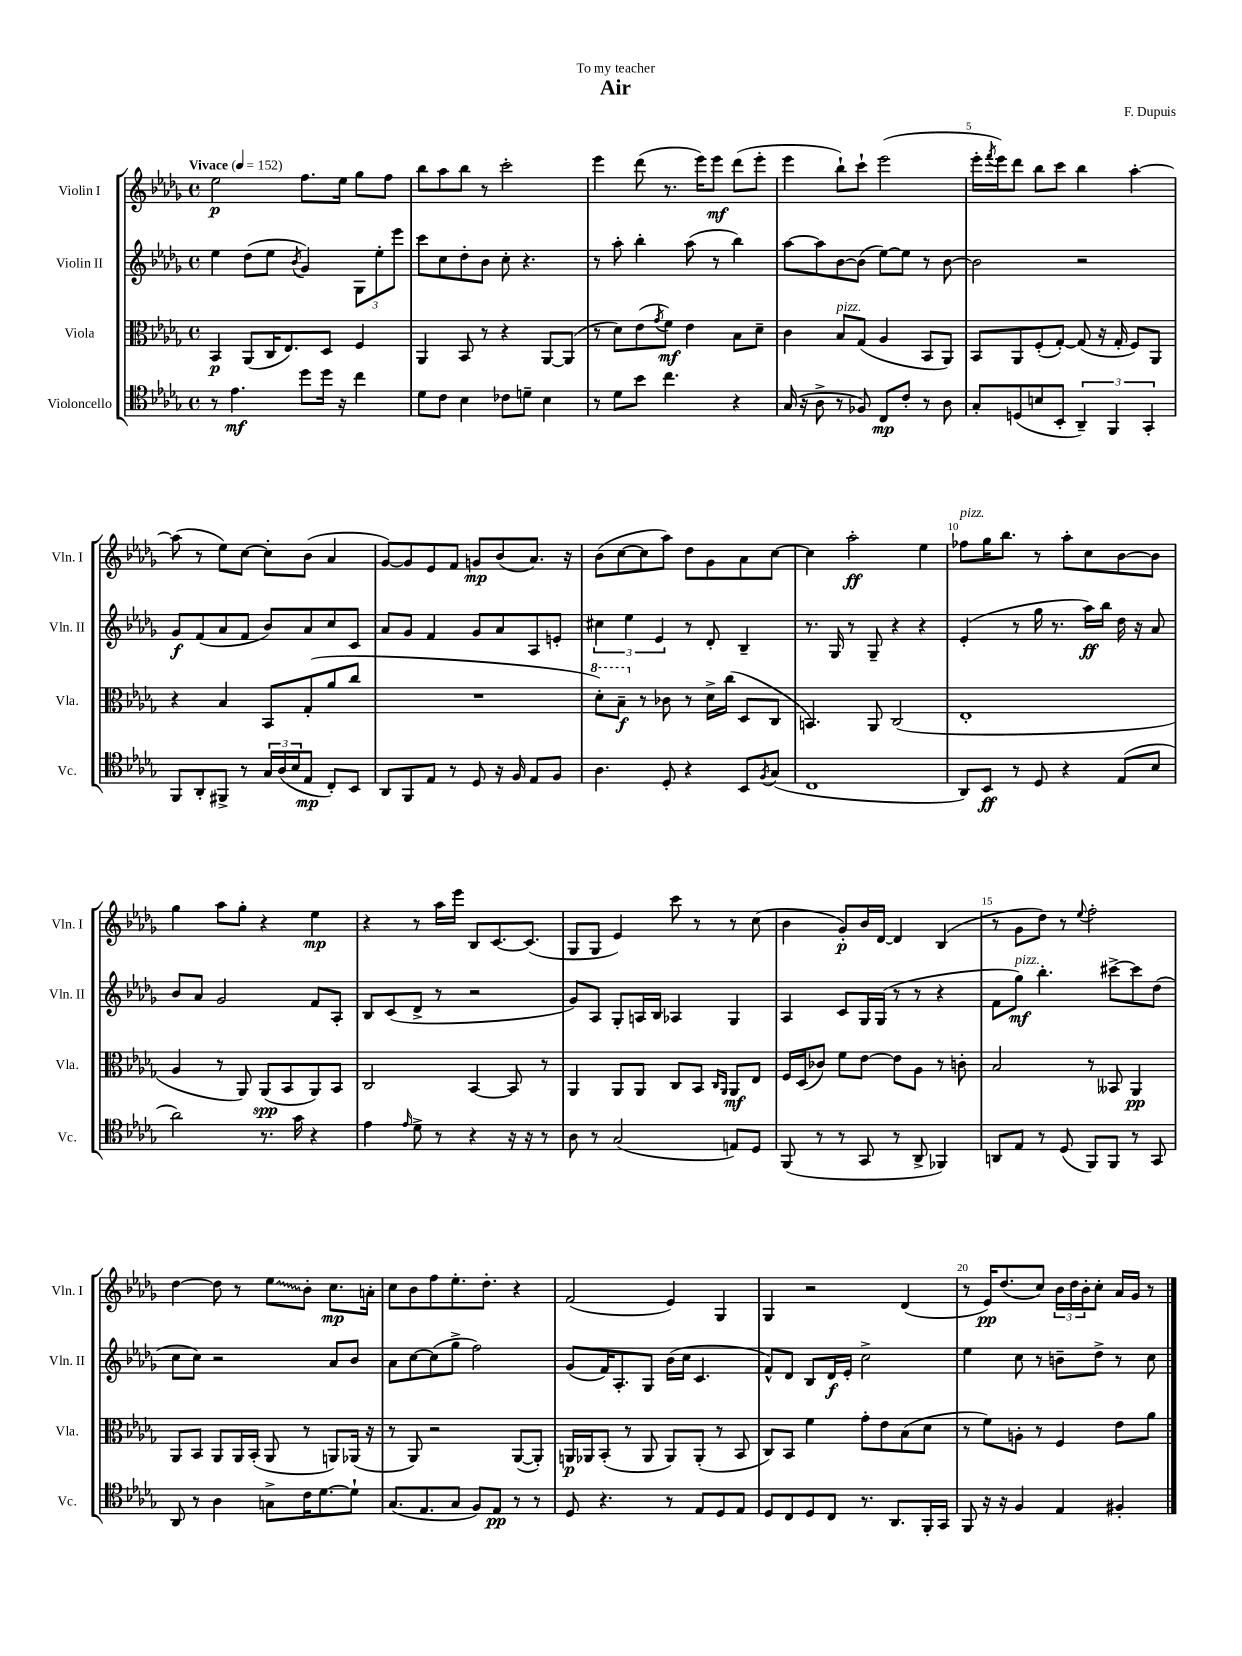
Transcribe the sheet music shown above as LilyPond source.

\header { title = "Air" composer = "F. Dupuis" dedication = "To my teacher" }
<<
\new StaffGroup <<
\new Staff = "s0" \with { instrumentName = "Violin I" shortInstrumentName = "Vln. I" } {
    \clef treble \key des \major \defaultTimeSignature \time 4/4 \tempo "Vivace" 4 = 152
    ees''2\p f''8. ees''16 ges''8 f''8 |
    bes''8 aes''8 bes''8 r8 c'''2-. |
    ees'''4 des'''8( r8. ees'''16) ees'''8\mf des'''8( ees'''8-. |
    ees'''4 bes''8-!) c'''8-! ees'''2( |
    ees'''16-. \acciaccatura { f'''8 } ees'''16) des'''8 bes''8 c'''8 bes''4 aes''4~-. |
    aes''8( r8 ees''8) c''8~ c''8-. bes'8( aes'4 |
    ges'8~) ges'8 ees'8 f'8 g'8\mp bes'8( aes'8.) r16 |
    bes'8( c''8~ c''8 aes''8) des''8 ges'8 aes'8 c''8~ |
    c''4 aes''2-.\ff ees''4 |
    fes''8^\markup { \italic "pizz." } ges''16 bes''8. r8 aes''8-. c''8 bes'8~ bes'8 |
    ges''4 aes''8 ges''8-. r4 ees''4\mp |
    r4 r8 aes''16 ees'''16 bes8 c'8.~ c'8.( |
    ges8 ges8 ees'4) c'''8 r8 r8 c''8( |
    bes'4 ges'8-.\p) bes'16 des'16~ des'4 bes4( |
    r8 ges'8 des''8) r8 \appoggiatura { ees''8 } f''2-. |
    des''4~ des''8 r8 \once \override Glissando.style = #'zigzag ees''8\glissando bes'8-. c''8.\mp a'16-. |
    c''8 bes'8 f''8 ees''8.-. des''8.-. r4 |
    f'2( ees'4) ges4 |
    ges4 r2 des'4( |
    r8 ees'16\pp) des''8.( c''8) \tuplet 3/2 { bes'16 des''16 bes'16-. } c''8-. aes'16 ges'16 r8 \bar "|." |
}
\new Staff = "s1" \with { instrumentName = "Violin II" shortInstrumentName = "Vln. II" } {
    \clef treble \key des \major \defaultTimeSignature \time 4/4
    ees''4 des''8( ees''8 \acciaccatura { bes'8 } ges'4) \tuplet 3/2 { ges8 ees''8-. ees'''8 } |
    c'''8 c''8 des''8-. bes'8 c''8-. r4. |
    r8 aes''8-. bes''4-. aes''8( r8 bes''4) |
    aes''8~ aes''8 bes'8~ bes'8( ees''8~) ees''8 r8 bes'8~ |
    bes'2 r2 |
    ges'8\f f'8( aes'8 f'8 bes'8) aes'8 c''8 c'8 |
    aes'8 ges'8 f'4 ges'8 aes'8 aes8 e'8-. |
    \tuplet 3/2 { cis''4 ees''4 ees'4 } r8 des'8-. bes4-- |
    r8. ges16 r8 ges8-- r4 r4 |
    ees'4-.( r8 ges''16 r8. aes''16\ff) bes''16 des''16 r16 aes'8 |
    bes'8 aes'8 ges'2 f'8 aes8-. |
    bes8 c'8( des'8-> r8 r2 |
    ges'8) aes8 ges8-. a16 bes16 aes4 ges4 |
    aes4 c'8 ges16 ges16( r8 r8 r4 |
    f'8 ges''8\mf^\markup { \italic "pizz." }) bes''4.-. cis'''8~-> cis'''8 des''8( |
    c''8 c''8) r2 aes'8 bes'8 |
    aes'8 c''8~ c''8( ges''8-> f''2) |
    ges'8( f'16) aes8.-. ges8 bes'16( c''16 c'4. |
    f'8-^) des'8 bes8 des'16\f ees'16-. c''2-> |
    ees''4 c''8 r8 b'8-- des''8-> r8 c''8 \bar "|." |
}
\new Staff = "s2" \with { instrumentName = "Viola" shortInstrumentName = "Vla." } {
    \clef alto \key des \major \defaultTimeSignature \time 4/4
    bes,4\p aes,8( c16 ees8.) des8 f4 |
    aes,4 bes,8 r8 r4 aes,8~ aes,8( |
    r8 des'8) ees'8( \acciaccatura { ges'8 } f'8\mf) ees'4 bes8 des'8-- |
    c'4 bes8^\markup { \italic "pizz." } ges8( aes4 bes,8 aes,8) |
    bes,8 aes,8 f8-.( ges8~-.) ges8( r16 ges16-. f8) aes,8 |
    r4 bes4 bes,8 ges8-.( aes'8 c''8 |
    R1 |
    \ottava #1 des''8-.) bes'8--\f \ottava #0 r8 ces'8 r8 des'16-> c''16( des8 c8 |
    b,4.) aes,8 c2( |
    ees1-. |
    aes4 r8 aes,8) aes,8\spp( bes,8 aes,8) bes,8 |
    c2 bes,4~ bes,8 r8 |
    aes,4 aes,8 aes,8 c8 bes,8 \grace { c16 aes,16 } aes,8\mf ees8 |
    f16 des16( ces'8) f'8 ees'8~ ees'8 aes8 r8 c'8-. |
    bes2 r8 beses,8 aes,4\pp |
    aes,8 bes,8 aes,8 aes,16 bes,16-.( aes,8 r8 a,8) aes,16( r16 |
    r8 aes,8) r2 aes,8~( aes,8-.) |
    a,16\p aes,16 bes,8-.( r8 aes,8 aes,8) aes,8-.( r8 bes,8 |
    c8) bes,8 f'4 ges'8-. ees'8 bes8( des'8 |
    r8 f'8) a8-. r8 f4 ees'8 aes'8 \bar "|." |
}
\new Staff = "s3" \with { instrumentName = "Violoncello" shortInstrumentName = "Vc." } {
    \clef tenor \key des \major \defaultTimeSignature \time 4/4
    r8 ees'4.\mf des''8 des''16 r16 c''4 |
    des'8 c'8 bes4 ces'8 d'8-- bes4 |
    r8 des'8 bes'8 c''4. r4 |
    ges16( r16 aes8-> r8 fes8) c8\mp c'8-. r8 aes8 |
    ges8-. d8( b8 bes,8-. \tuplet 3/2 { aes,4--) f,4 ges,4-. } |
    f,8 aes,8-. fis,8-> r8 \tuplet 3/2 { ges16 aes16( bes16 } ees8\mp c8-.) bes,8 |
    aes,8 f,8 ees8 r8 des8 r16 f16 ees8 f8 |
    aes4. des8-. r4 bes,8 \acciaccatura { f8 } ges8( |
    c1 |
    aes,8) bes,8\ff r8 des8 r4 ees8( bes8 |
    aes'2) r8. ges'16 r4 |
    ees'4 \grace { ees'16 } des'8-> r8 r4 r16 r16 r8 |
    aes8 r8 ges2( e8) des8 |
    f,8( r8 r8 ges,8 r8 aes,8-> fes,4) |
    a,8 ees8 r8 des8( f,8) f,8 r8 ges,8 |
    aes,8 r8 aes4 g8-> c'16 des'8.~ des'8-! |
    ges8.( ees8. ges8 f8) ees8\pp r8 r8 |
    des8 r4. r8 ees8 des8 ees8 |
    des8 c8 des8 c8 r8. aes,8. f,16-. ges,16 |
    f,8 r16 r16 f4 ees4 fis4-. \bar "|." |
}
>>
>>
\layout { \context { \Score \override BarNumber.break-visibility = ##(#f #t #t) barNumberVisibility = #(every-nth-bar-number-visible 5) } }
